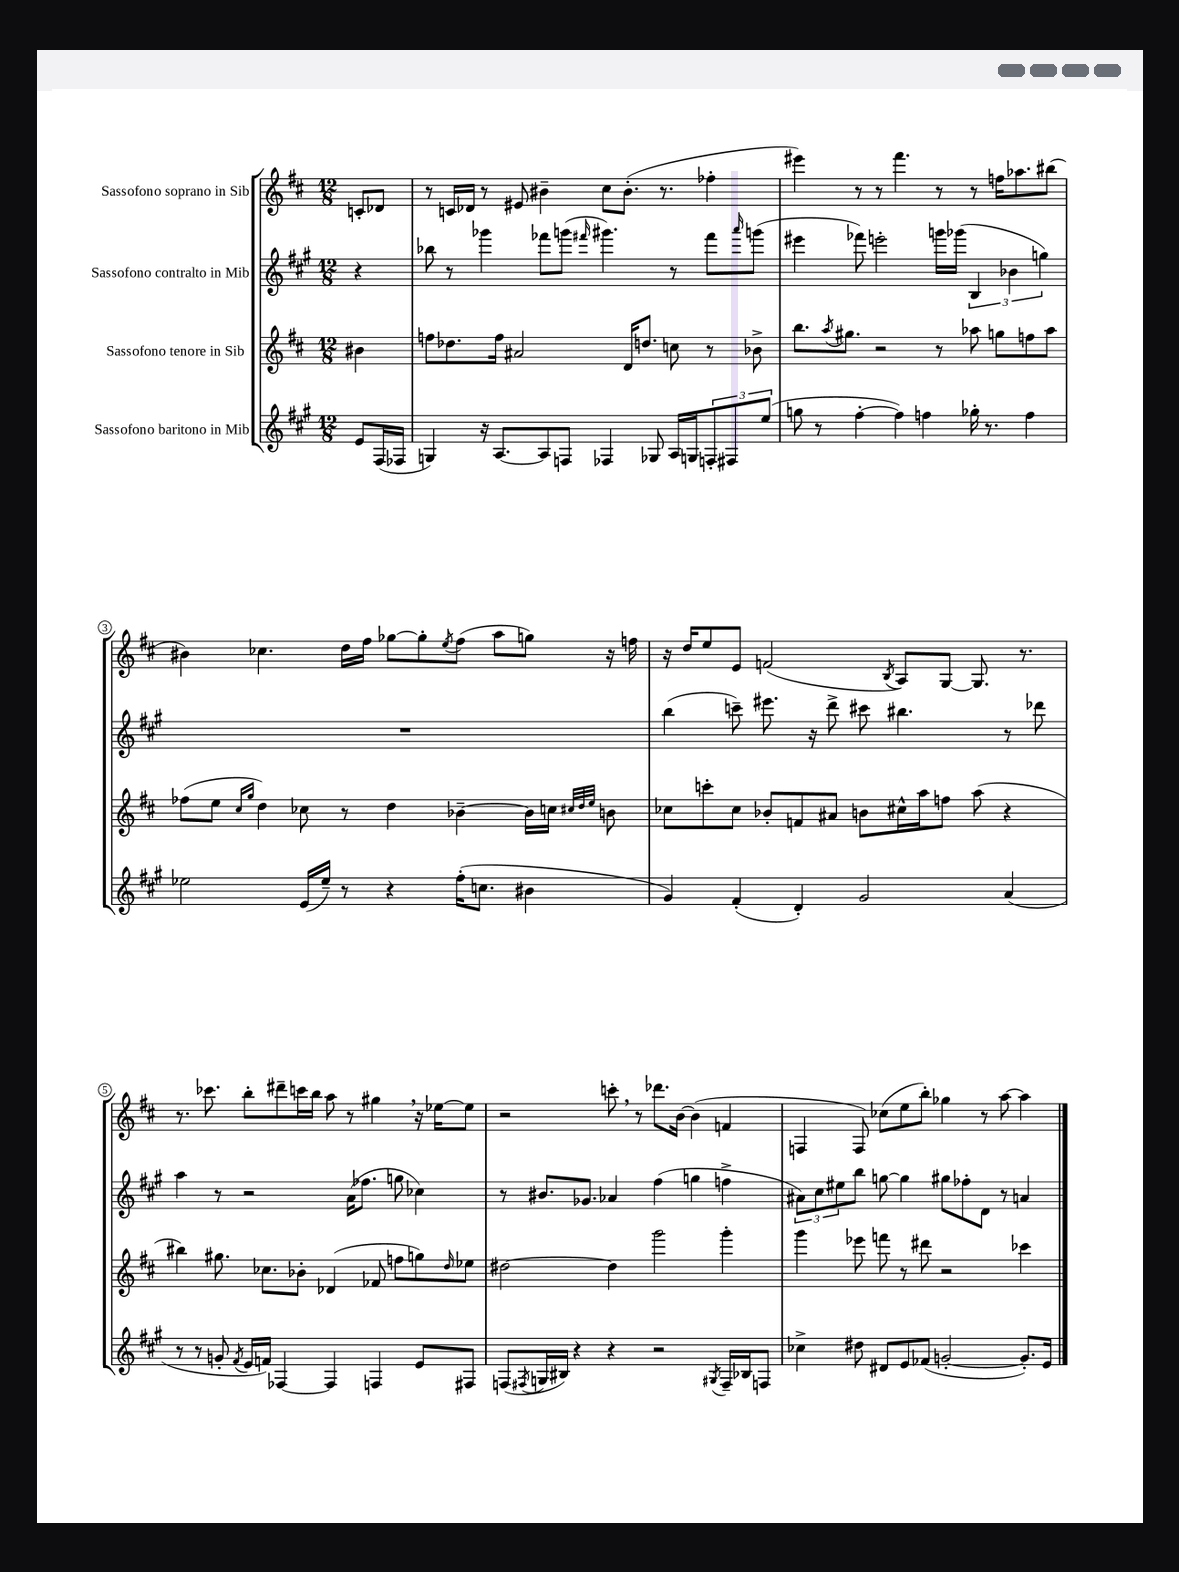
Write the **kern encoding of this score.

**kern	**kern	**kern	**kern
*part4	*part3	*part2	*part1
*staff4	*staff3	*staff2	*staff1
*I"Sassofono baritono in Mib	*I"Sassofono tenore in Sib	*I"Sassofono contralto in Mib	*I"Sassofono soprano in Sib
*clefG2	*clefG2	*clefG2	*clefG2
*k[f#c#g#]	*k[f#c#]	*k[f#c#g#]	*k[f#c#]
*M12/8	*M12/8	*M12/8	*M12/8
=	=	=	=
8e/L	4b#X\	4r	8cn'/L
(16F#/L	.	.	8d-X/J
16F-X/JJ	.	.	.
=1	=1	=1	=1
4Gn/)	8ffn\L	8bb-X\	8r
.	8.dd-X\	8r	16cn/LL
.	.	.	16d-X/JJ
16r	.	4ggg-X\	8r
[8.A/L	16ff\Jk	.	.
.	2a#X/	.	8e#X/
8A/]	.	8fff-X\L	4b#X~\
8Fn/J	.	(8gggn\J	.
.	.	16qqfff#X/	.
4F-X/	.	4.ggg#X\)	8cc#\L
.	16d/KL	.	(8.b#'\J
.	8.ddn/J	.	.
8G-X/	.	.	.
.	.	.	8.r
16A/LL	8ccn\	8r	.
16Gn/J	.	.	.
12Fn'/	8r	8fff#\L	4ff-X'\
12F#X/	.	.	.
.	.	16qqaaa/	.
.	8b-X^\	(8gggn\J	.
(12ee/J	.	.	.
=2	=2	=2	=2
8ggn\	8.bb\L	4eee#X\	4eee#X\)
8r	.	.	.
.	8qaa/	.	.
.	8.gg#X\J	.	.
[4ff#'\	.	8fff-X\)	8r
.	2r	2eeen'\	8r
4ff#\])	.	.	4.fff#\
4ffn\	.	.	.
.	8r	16gggn\LL	8r
.	.	(16ggg-X\JJ	.
16gg-X'\	8aa-X\	6B/	8r
8.r	.	.	.
.	8ggn\L	.	16ffn\KL
.	.	6b-X\	.
.	.	.	8.aa-X\
4ff\	8ffn\	.	.
.	.	6ggn\)	.
.	8aa-\J	.	(8bb#X\J
!!LO:LB:g=z
=3	=3	=3	=3
2ee-X\	(8ff-X\L	1.r	4b#X\)
.	8ee\J	.	.
.	16qqcc#/LL	.	.
.	16qqgg/JJ	.	.
.	4dd\)	.	4.cc-X\
(16e/LL	8cc-X\	.	.
16ee-~/JJ)	.	.	.
8r	8r	.	16dd\LL
.	.	.	16ff#\JJ
4r	4dd\	.	[8gg-X\L
.	.	.	8gg-'\]
.	.	.	8qee/
(16ff#'\KL	[4b-X~\	.	(8ff#\J
8.ccn\J	.	.	.
.	.	.	8aa\L
4b#X\	16b-\LL]	.	8ggn\J)
.	16ccn\JJ	.	.
.	32qqcc#X/LLL	.	.
.	32qqdd/	.	.
.	32qqee/JJJ	.	.
.	8bn\	.	16r
.	.	.	16ffn\
=4	=4	=4	=4
4g#/)	8cc-X\L	(4bb\	16r
.	.	.	16dd/KL
.	8cccn'\	.	8ee/
(4f#'/	8cc-\J	8cccn~\)	8e/J
.	8b-X'/L	8.eee#X\	(2fn/
4d'/)	8fn/	.	.
.	.	16r	.
.	8a#X/J	8ddd^\	.
2g#/	8bn\L	8ccc#X\	.
.	.	.	8qB/
.	16cc#X^^\L	4.bb#X\	8A/L)
.	16aa\J	.	.
.	8ffn\J	.	[8G/J
.	(8aa\	.	8.G/]
(4a/	4r	8r	.
.	.	.	8.r
.	.	8ddd-X\	.
!!LO:LB:g=z
=5	=5	=5	=5
8r	4bb#X\)	4aa\	8.r
8r	.	.	.
.	.	.	8.ccc-X\
8gn'/	8.gg#X\	8r	.
8qf#/	.	.	.
16e/LL	.	2r	8bb'\L
16fn/JJ)	8.cc-X\L	.	.
[4F-X/	.	.	8ddd#X~\
.	8b-X'\J	.	16cccn\L
.	.	.	16bb\JJ
4F-/]	(4d-X/	.	8aa\
.	.	(16a\KL	8r
.	.	8.ff-X\J	.
4Fn/	8f-X/	.	4gg#X,\
.	8ffn\L	8ggn\	.
8e/L	8ggn\)	4cc-X\)	16r
.	.	.	[16ee-X\KL
.	16qqdd/	.	.
8F#X/J	8ee-X\J	.	8ee-\J]
=6	=6	=6	=6
(8Fn/L	[2dd#X\	8r	2r
8qF#X/	.	.	.
16Gn/L	.	8.b#X/L	.
16B#X/JJ)	.	.	.
4r	.	.	.
.	.	8.g-X/J	.
4r	4dd#\]	4a-X/	8cccn',\
.	.	.	8r
2r	2ggg\	(4ff#\	8.ddd-X\L
.	.	.	[16b\Jk
.	.	4ggn\	(4b\]
8qG#X/	.	.	.
16F#~/LL	4ggg'\	4ffn^\	4fn/
16B-X/J	.	.	.
8Fn/J	.	.	.
=7	=7	=7	=7
4cc-X^\	4ggg\	12a#X\L)	4Fn/
.	.	12cc#\	.
.	.	12ee#X\	.
8dd#X\	8eee-X\	8bb\J	8F/)
8d#X/L	8fffn\	[8ggn\	(8cc-X\L
8e/	8r	4gg\]	8ee\
(8f-X/J	8ddd#X\	.	8bb'\J)
[2gn'/	2r	8gg#X\L	4gg-X\
.	.	8ff-X'\	.
.	.	8d\J	8r
.	.	8r	[8aa\
8.g'/L])	4ccc-X\	4an/	4aa\]
16e/Jk	.	.	.
==	==	==	==
*-	*-	*-	*-
